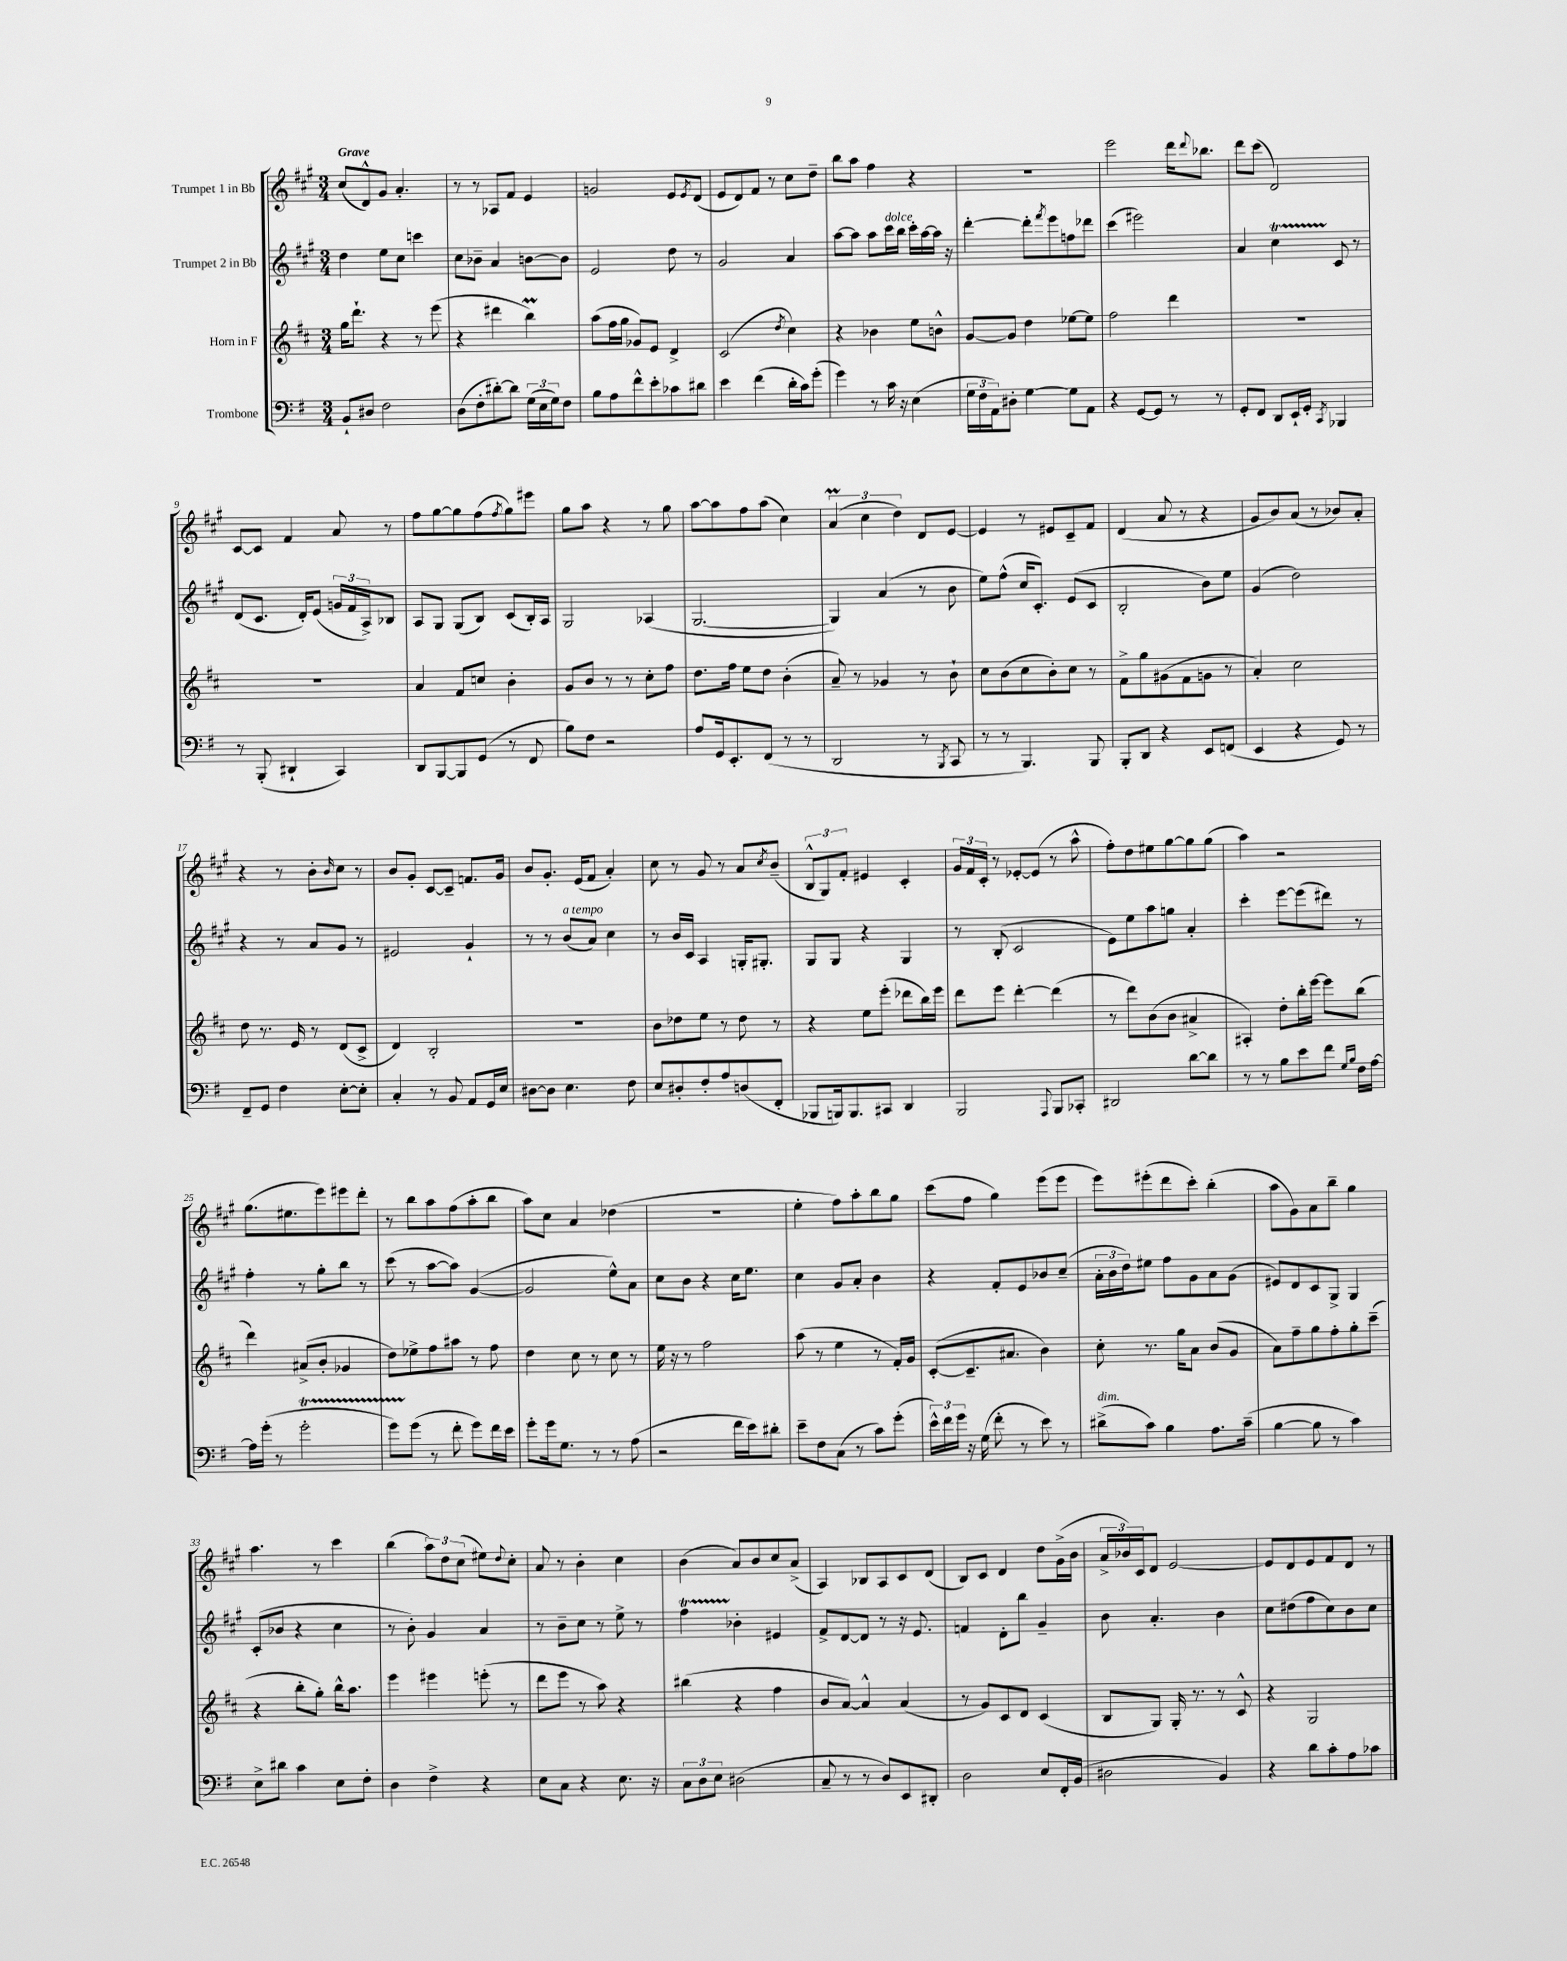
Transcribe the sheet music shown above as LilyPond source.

<<
\new StaffGroup <<
\new Staff = "s0" \with { instrumentName = "Trumpet 1 in Bb" } {
    \clef treble \key a \major \numericTimeSignature \time 3/4 \tempo "Grave"
    cis''8( d'8-^) gis'8 a'4.-. |
    r8 r8 aes8 fis'8 e'4 |
    g'2 e'8 \acciaccatura { e'8 } d'8( |
    e'8 d'8) fis'8 r8 cis''8 d''8-- |
    b''8 a''8 fis''4 r4 |
    R2. |
    e'''2 d'''16 \appoggiatura { d'''8 } bes''8. |
    d'''8 cis'''8( d'2) |
    cis'8~ cis'8 fis'4 a'8 r8 |
    fis''8 gis''8~ gis''8 fis''8( \acciaccatura { fis''8 } gis''8) eis'''8 |
    gis''8 a''8 r4 r8 gis''8 |
    a''8~ a''8 fis''8 a''8( cis''4) |
    \tuplet 3/2 { a'4\prall( cis''4 d''4) } d'8 e'8~ |
    e'4 r8 eis'8 cis'8-- fis'8 |
    d'4( a'8 r8 r4 |
    gis'8 b'8) a'8( r8 bes'8) a'8-. |
    r4 r8 b'8-. \grace { b'16 } cis''8 r8 |
    b'8 gis'8-. cis'8~ cis'8-- f'8. gis'16 |
    b'8 gis'8.-. e'16( fis'8 a'4-.) |
    cis''8 r8 gis'8 r8 a'8 \acciaccatura { cis''8 } b'8--( |
    \tuplet 3/2 { b8-^ gis8) fis'8-. } eis'4 cis'4-. |
    \tuplet 3/2 { gis'16 fis'16 cis'16-. } r8 ees'8~-. ees'8( r8 a''8-^ |
    fis''8-.) d''8 eis''8 gis''8~ gis''8 gis''8( |
    a''4) r2 |
    gis''8.( eis''8. e'''8) eis'''8 d'''8-. |
    r8 b''8 a''8 fis''8( a''8-. b''8 |
    a''8) cis''8 a'4 des''4( |
    R2. |
    e''4-. fis''8) a''8-. b''8 gis''8 |
    cis'''8( fis''8 gis''4) e'''8( e'''8 |
    e'''8) eis'''8-.( d'''8 cis'''8-.) b''4-.( |
    a''8 gis'8) a'8 b''8-- gis''4 |
    a''4. r8 cis'''4 |
    b''4( \tuplet 3/2 { a''8) d''8 cis''8( } eis''8) \appoggiatura { d''8 } cis''8-. |
    a'8 r8 b'4-. cis''4 |
    b'4( a'8) b'8 cis''8 a'8->( |
    a4) bes8 a8 cis'8 d'8( |
    b8) cis'8 d'4 d''8 gis'16->( b'16 |
    \tuplet 3/2 { a'16-> bes'16) cis'16 } d'8 e'2~ |
    e'8 d'8 e'8 fis'8 d'8 r8 \bar "|." |
}
\new Staff = "s1" \with { instrumentName = "Trumpet 2 in Bb" } {
    \clef treble \key a \major \numericTimeSignature \time 3/4
    d''4 e''8 cis''8 c'''4 |
    cis''8 bes'8-- a'4 b'8~ b'8 |
    e'2 d''8 r8 |
    gis'2 a'4 |
    a''8~ a''8 a''8 cis'''16^\markup { \italic "dolce" } b''16 cis'''16-. a''16~ a''16 r16 |
    d'''4~-. d'''8-. \acciaccatura { fis'''8 } e'''8 f''8 des'''8 |
    cis'''4( eis'''2) |
    a'4 cis''4\startTrillSpan cis'8\stopTrillSpan r8 |
    d'8( cis'8. d'16-.) e'8( \tuplet 3/2 { g'16 fis'16 a16->) } bes8 |
    a8 gis8 gis8( b8) cis'8( b16-.) a16 |
    gis2 aes4( |
    gis2.~ |
    gis4) a'4( r8 b'8 |
    e''8) fis''8-^( cis''16 cis'8.-.) e'8( cis'8 |
    b2-. b'8) e''8 |
    gis'4( d''2) |
    r4 r8 a'8 gis'8 r8 |
    eis'2 gis'4-! |
    r8 r8 b'8^\markup { \italic "a tempo" }( a'8) cis''4 |
    r8 b'16 cis'16 a4 g16-. gis8.-. |
    gis8 gis8 r4 gis4 |
    r8 b8-.( cis'2 |
    e'8) e''8 a''8 g''8 a'4-. |
    cis'''4-. e'''8~ e'''8( dis'''8) r8 |
    fis''4-. r8 gis''8-. b''8 r8 |
    cis'''8( r8 a''8~ a''8) gis'4~( |
    gis'2 e''8-^) a'8 |
    cis''8 b'8 r4 cis''16 e''8. |
    cis''4 gis'8 a'8-. b'4 |
    r4 fis'8-. e'8 bes'8 cis''8--( |
    \tuplet 3/2 { a'16-. b'16 d''16) } eis''8 fis''8 gis'8 a'8 gis'8( |
    eis'8) d'8 cis'8 gis8-> gis4 |
    cis'8-.( bes'8 r4 cis''4 |
    r8 b'8-.) gis'4 a'4 |
    r8 b'8-- cis''8 r8 e''8-> r8 |
    fis''4\startTrillSpan bes'4-.\stopTrillSpan eis'4 |
    fis'8-> d'8~ d'8 r8 r16 e'8. |
    f'4 d'8-. b''8 gis'4-- |
    b'8 a'4.-. b'4 |
    cis''8 dis''8( fis''8 cis''8) b'8 cis''8 \bar "|." |
}
\new Staff = "s2" \with { instrumentName = "Horn in F" } {
    \clef treble \key d \major \numericTimeSignature \time 3/4
    g''16 d'''8.-! r4 r8 e'''8( |
    r4 dis'''4 b''4\prall) |
    a''8( fis''16 g''16 ges'8) e'8 d'4-> |
    cis'2( \acciaccatura { d''8 } cis''4) |
    r4 bes'4 e''8 b'8-^ |
    g'8~ g'8 d''4 ees''8~ ees''8 |
    fis''2 d'''4 |
    R2. |
    R2. |
    a'4 fis'8 c''8 b'4-. |
    g'8 b'8 r8 r8 cis''8-. fis''8 |
    d''8. fis''16 e''8 d''8 b'4-.( |
    a'8--) r8 ges'4 r8 b'8-! |
    cis''8 b'8( cis''8 b'8-.) cis''8 r8 |
    fis'8-> g''8 gis'8( fis'8 g'8 r8 |
    a'4-.) cis''2 |
    d''8 r8. e'16 r8 d'8( cis'8-> |
    d'4) b2-. |
    R2. |
    b'8 des''8 e''8 r8 des''8 r8 |
    r4 e''8 e'''8-.( des'''8 b''16) e'''16 |
    d'''8 e'''8 d'''4~-. d'''4( |
    r8 d'''8) b'8( b'8 ais'4-> |
    ais4-.) d''8-. b''16-. e'''16~ e'''8 b''8( |
    d'''4) ais'8->( b'8-. ges'4 |
    d''8) ees''8-> fis''8 ais''8 r8 fis''8 |
    d''4 cis''8 r8 cis''8 r8 |
    e''16 r16 r8 fis''2 |
    a''8( r8 e''4 r8 fis'16-.) g'16 |
    cis'8~-.( cis'8.-- ais'8. b'4) |
    cis''8-. r8. g''16 a'8 b'8( g'8 |
    a'8) fis''8-- g''8 fis''8-. g''8-. cis'''8--( |
    r4 b''8-. g''8-.) b''16-^ a''8. |
    e'''4 eis'''4 e'''8-.( r8 |
    d'''8 e'''8 r8 a''8) r4 |
    bis''4( r4 fis''4 |
    b'8 a'8~) a'4-^ a'4( |
    r8 g'8) cis'8 d'8 cis'4( |
    b8 g8) g16-. r8. r8 cis'8-^ |
    r4 g2 \bar "|." |
}
\new Staff = "s3" \with { instrumentName = "Trombone" } {
    \clef bass \key g \major \numericTimeSignature \time 3/4
    b,8-! dis8 fis2 |
    d8( fis8-. dis'8~-.) dis'8 \tuplet 3/2 { g16( e16 g16) } fis8 |
    b8 a8 fis'8-^ e'8-. ces'8 dis'8 |
    e'4 fis'4( d'16-. c'16) g'8-.( |
    g'4) r8 c'16 r16 e4( |
    \tuplet 3/2 { g16 fis16 a,16) } dis8-. g4~ g8 a,8 |
    r4 g,8~ g,8 r8 r8 |
    g,8-. fis,8 d,8 e,16-! g,16-. \acciaccatura { c,8 } bes,,4 |
    r8 b,,8-.( dis,4-! c,4) |
    d,8 b,,8~ b,,8 g,8( r8 fis,8 |
    b8) fis8 r2 |
    a8 g,16 e,8.-. fis,8( r8 r8 |
    d,2 r8 \acciaccatura { b,,8 } c,8 |
    r8 r8 b,,4.) b,,8 |
    b,,8-. d,8 r4 e,8 f,8( |
    e,4 r4 g,8) r8 |
    fis,8-- g,8 fis4 e8~-. e8-. |
    c4-. r8 b,8 a,8 g,16 e16 |
    dis8~ dis8 e4. fis8 |
    e8 dis8-. fis8-. a8 d8( fis,8-. |
    bes,,8 b,,16) b,,8. cis,8 d,4 |
    b,,2 \appoggiatura { a,,8 } b,,8 ces,8-. |
    dis,2 d'8~ d'8 |
    r8 r8 b8 e'8 fis'8 \grace { g16 b16 } fis16 a16~ |
    a16 g'16-.( r8 g'2-.\startTrillSpan |
    g'8) g'8\stopTrillSpan( r8 fis'8-. g'8) fis'16 e'16 |
    g'8-. g'16 g8. r8 r8 a8( |
    r2 fis'16 e'16) dis'8-. |
    e'8-- fis8 c8( r8 c'8) g'8-.( |
    \tuplet 3/2 { e'16-^) fis'16 g'16 } r16 g16( fis'8-. r8 e'8) r8 |
    dis'8->^\markup { \italic "dim." }( c'8) b4 a8. c'16--( |
    b4~ b8 r8 c'4) |
    e8-> dis'8 c'4 e8 fis8-. |
    d4 fis4-> r4 |
    e8 c8 r4 e8. r16 |
    \tuplet 3/2 { c8 d8 e8 } dis2( |
    c8-- r8 r8 d8) e,8 dis,8-. |
    d2 e8 fis,16-. b,16( |
    dis2 b,4) |
    r4 d'8 c'8-. a8 ces'8 \bar "|." |
}
>>
>>
